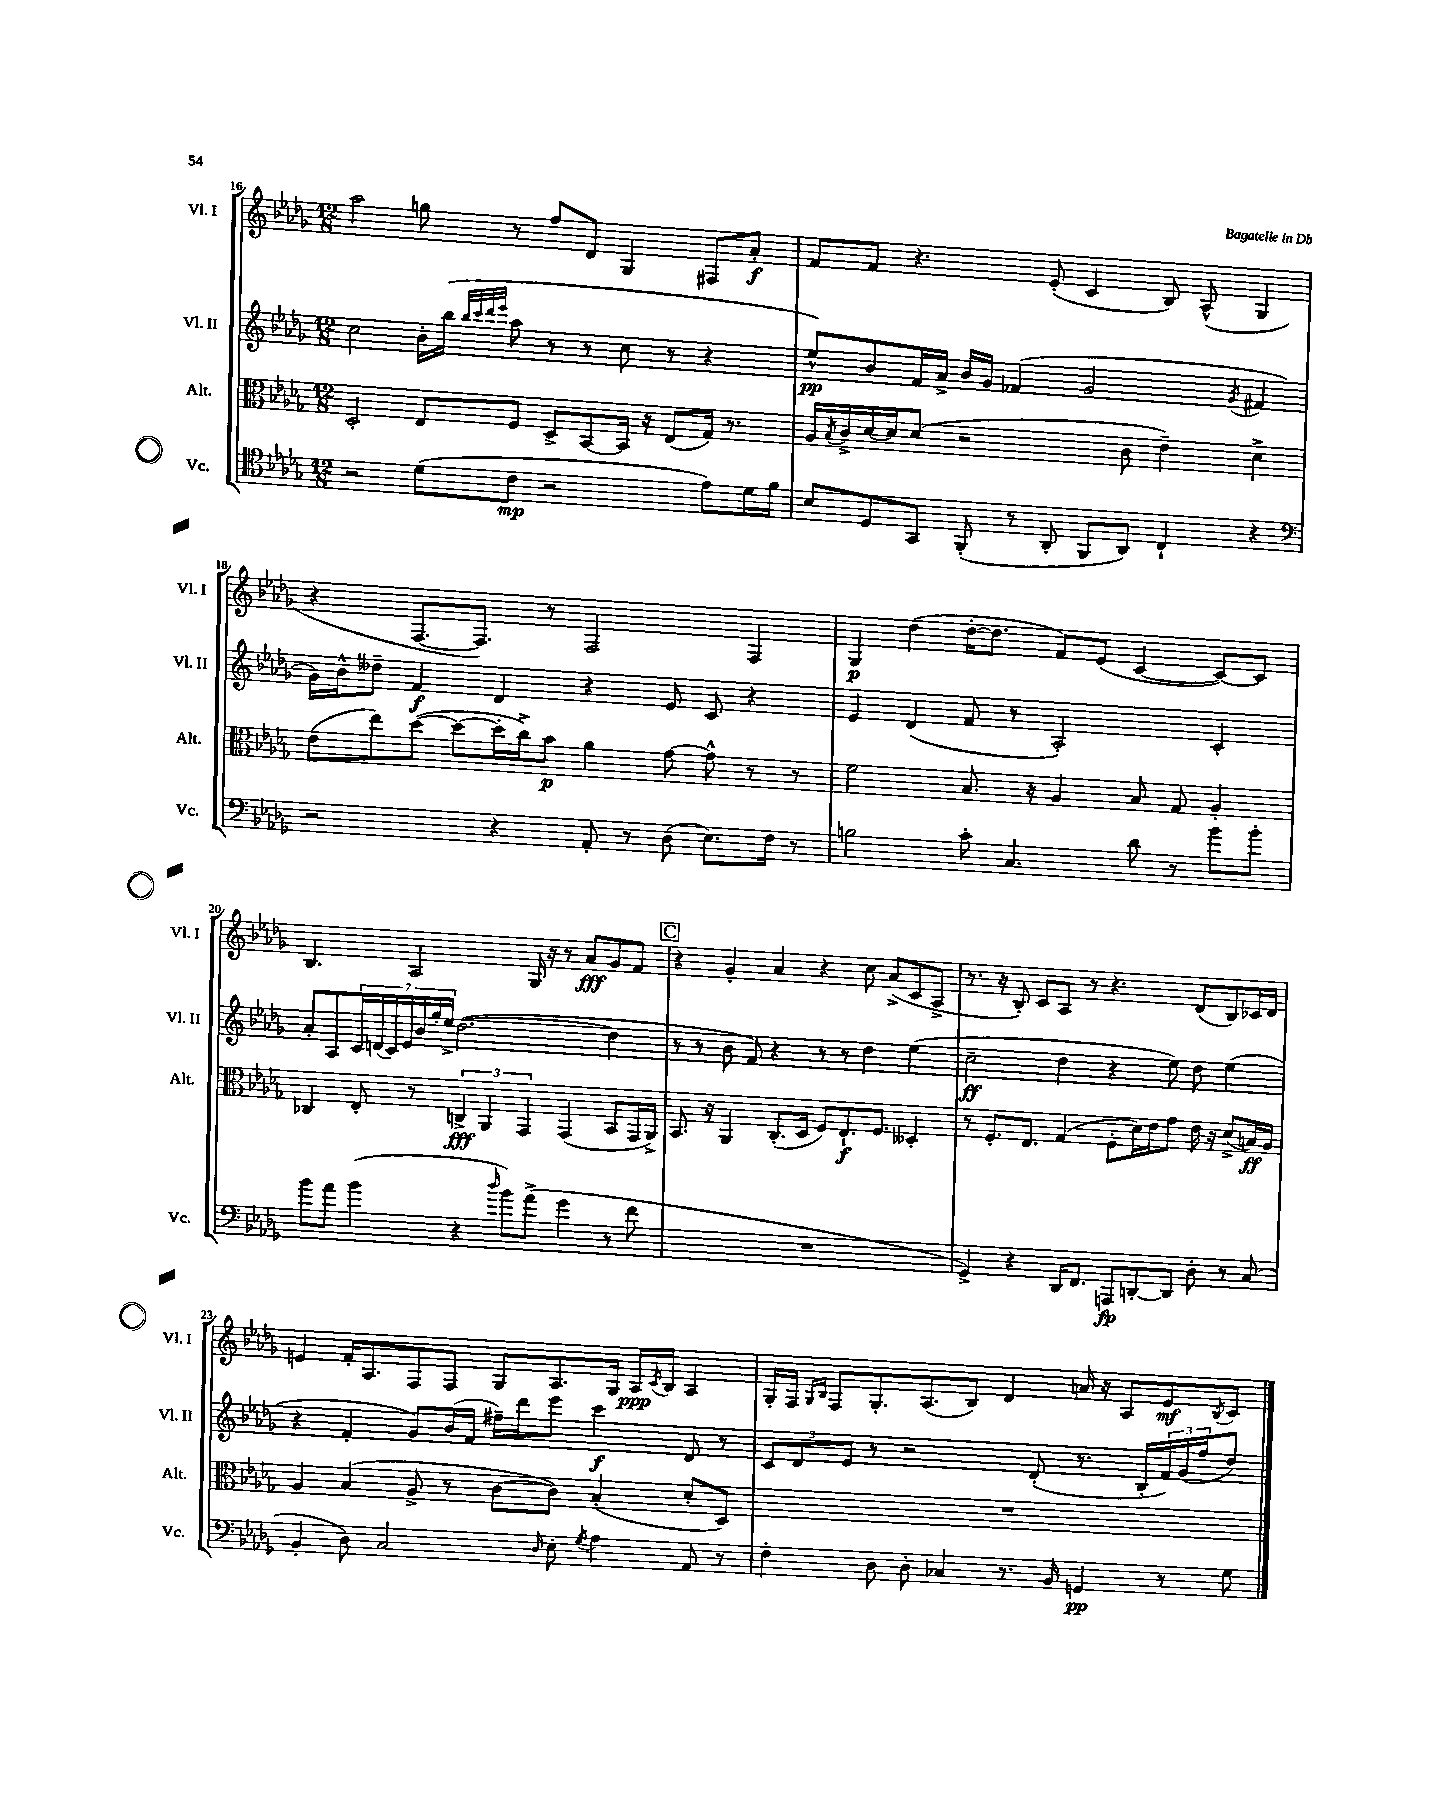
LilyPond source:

<<
\new StaffGroup <<
\new Staff = "s0" \with { instrumentName = "Vl. I" shortInstrumentName = "Vl. I" } {
    \clef treble \key des \major \numericTimeSignature \time 12/8
    aes''2 g''8 r8 f''8 des'8 ges4 fis8 aes'8-.\f |
    f'8 f'8 r4. ees'8-.( c'4 bes8) aes8-^( ges4 |
    r4 f8.~ f8.) r8 f2 f4 |
    ges4\p des''4( des''16~-. des''8. f'8) ees'8( c'4~ c'8~) c'8 |
    bes4. aes2 ges16 r16 r8 aes'8\fff ges'8 f'8 |
    \mark \markup { \box "C" } r4 ges'4-. aes'4 r4 c''8 aes'8->( c'8 aes8-> |
    r8. r16 bes8-.) c'8 aes8 r8 r4. des'8( bes8) ces'16 des'16 |
    e'4 f'16-. aes8. f8 f8 ges8 aes8. ges16 aes16\ppp \acciaccatura { c'8 } bes16 aes4 |
    ges16-. f16 \grace { ges16 bes16 } f8 ges8.-. aes8.( bes8) des'4 a'16 r16 aes8 ees'8\mf \acciaccatura { bes8 } c'8 \bar "|." |
}
\new Staff = "s1" \with { instrumentName = "Vl. II" shortInstrumentName = "Vl. II" } {
    \clef treble \key des \major \numericTimeSignature \time 12/8
    c''2 bes'16-. bes''16( \grace { bes''32 c'''32 des'''32 ees'''32 } aes''8 r8 r8 c''8 r8 r4 |
    ees''8-^\pp) bes'8 f'16 aes'16-> bes'16 ges'16 fes'4( ges'2 \acciaccatura { ges'8 } fis'4 |
    ges'16) bes'16-^ deses''8-- f'4\f des'4 r4 ees'8 c'8 r4 |
    ees'4 des'4( f'8 r8 aes2-.) c'4-. |
    aes'8-. aes8 \tuplet 7/4 { c'16 d'16( c'16) ees'16 bes'16 ges''16-. ees''16-> } des''2.~( des''4 |
    \mark \markup { \box "C" } r8 r8 bes'8 f'8) r4 r8 r8 des''4 ees''4( |
    c''2--\ff des''4 r4 ees''8) des''8 ees''4( |
    r4 f'4-. ges'8) bes'16( f'16 fis''16--) des'''16 ees'''8 c'''4\f des'8 r8 |
    \tuplet 3/2 { c'8 des'8 ees'8 } r8 r2 des'8-.( r8. bes16-. \tuplet 3/2 { f'16) ges'16( f''16 } des''8) \bar "|." |
}
\new Staff = "s2" \with { instrumentName = "Alt." shortInstrumentName = "Alt." } {
    \clef alto \key des \major \numericTimeSignature \time 12/8
    des2-. ees8 f8 des8-> bes,8~ bes,16 r16 ees8( ges16) r8. |
    aes16 \acciaccatura { bes8 } c'16-> des'16~ des'16 des'8( r2 c'8 ees'4--) des'4-> |
    ees'8( ees''8) des''8~( des''8~ des''16-. c''16->) bes'8\p aes'4 ges'8~ ges'8-^ r8 r8 |
    f'2 bes8. r16 aes4 bes8 ges8 aes4-. |
    ces4 ees8-. r8 \tuplet 3/2 { c4->\fff aes,4 ges,4 } ges,4( bes,8 ges,16 aes,16->) |
    \mark \markup { \box "C" } bes,8. r16 aes,4 c8.-.( des16 f8) ees8.-!\f f8. deses4-. |
    r8 f8.-. ees8. ges4( f8-. des'16) ees'16 ges'8 ees'16 r16 des'8->( b16\ff) aes16 |
    aes4 bes4( aes8-> r8 c'8~ c'8) bes4-.( des'8-. des8) |
    R1. \bar "|." |
}
\new Staff = "s3" \with { instrumentName = "Vc." shortInstrumentName = "Vc." } {
    \clef tenor \key des \major \numericTimeSignature \time 12/8
    r2 des'8( c'8\mp r2 ees'8) des'16 f'16 |
    bes8 des8 ges,8 f,8-.( r8 aes,8-. f,8 aes,8) c4-! r4 |
    \clef bass r2 r4 aes,8-. r8 des8( ees8.) f16 r8 |
    b2 c'8-. c4. des'8 r8 bes'8 bes'8-. |
    bes'8 aes'8 bes'4( r4 \grace { des''16 } bes'8) aes'8->( ges'4 r8 f'8 |
    \mark \markup { \box "C" } R1. |
    ges,4->) r4 des,16 f,8. a,,8\fp d,8~-. d,8 des8-. r8 c8( |
    bes,4-. des8) c2 \grace { des16 } ees8-. \acciaccatura { ges8 } aes4 aes,8 r8 |
    f4-. des8 des8-. ces4 r8. bes,16 g,4\pp r8 ges8 \bar "|." |
}
>>
>>
\layout { \context { \Score currentBarNumber = #16 } }
